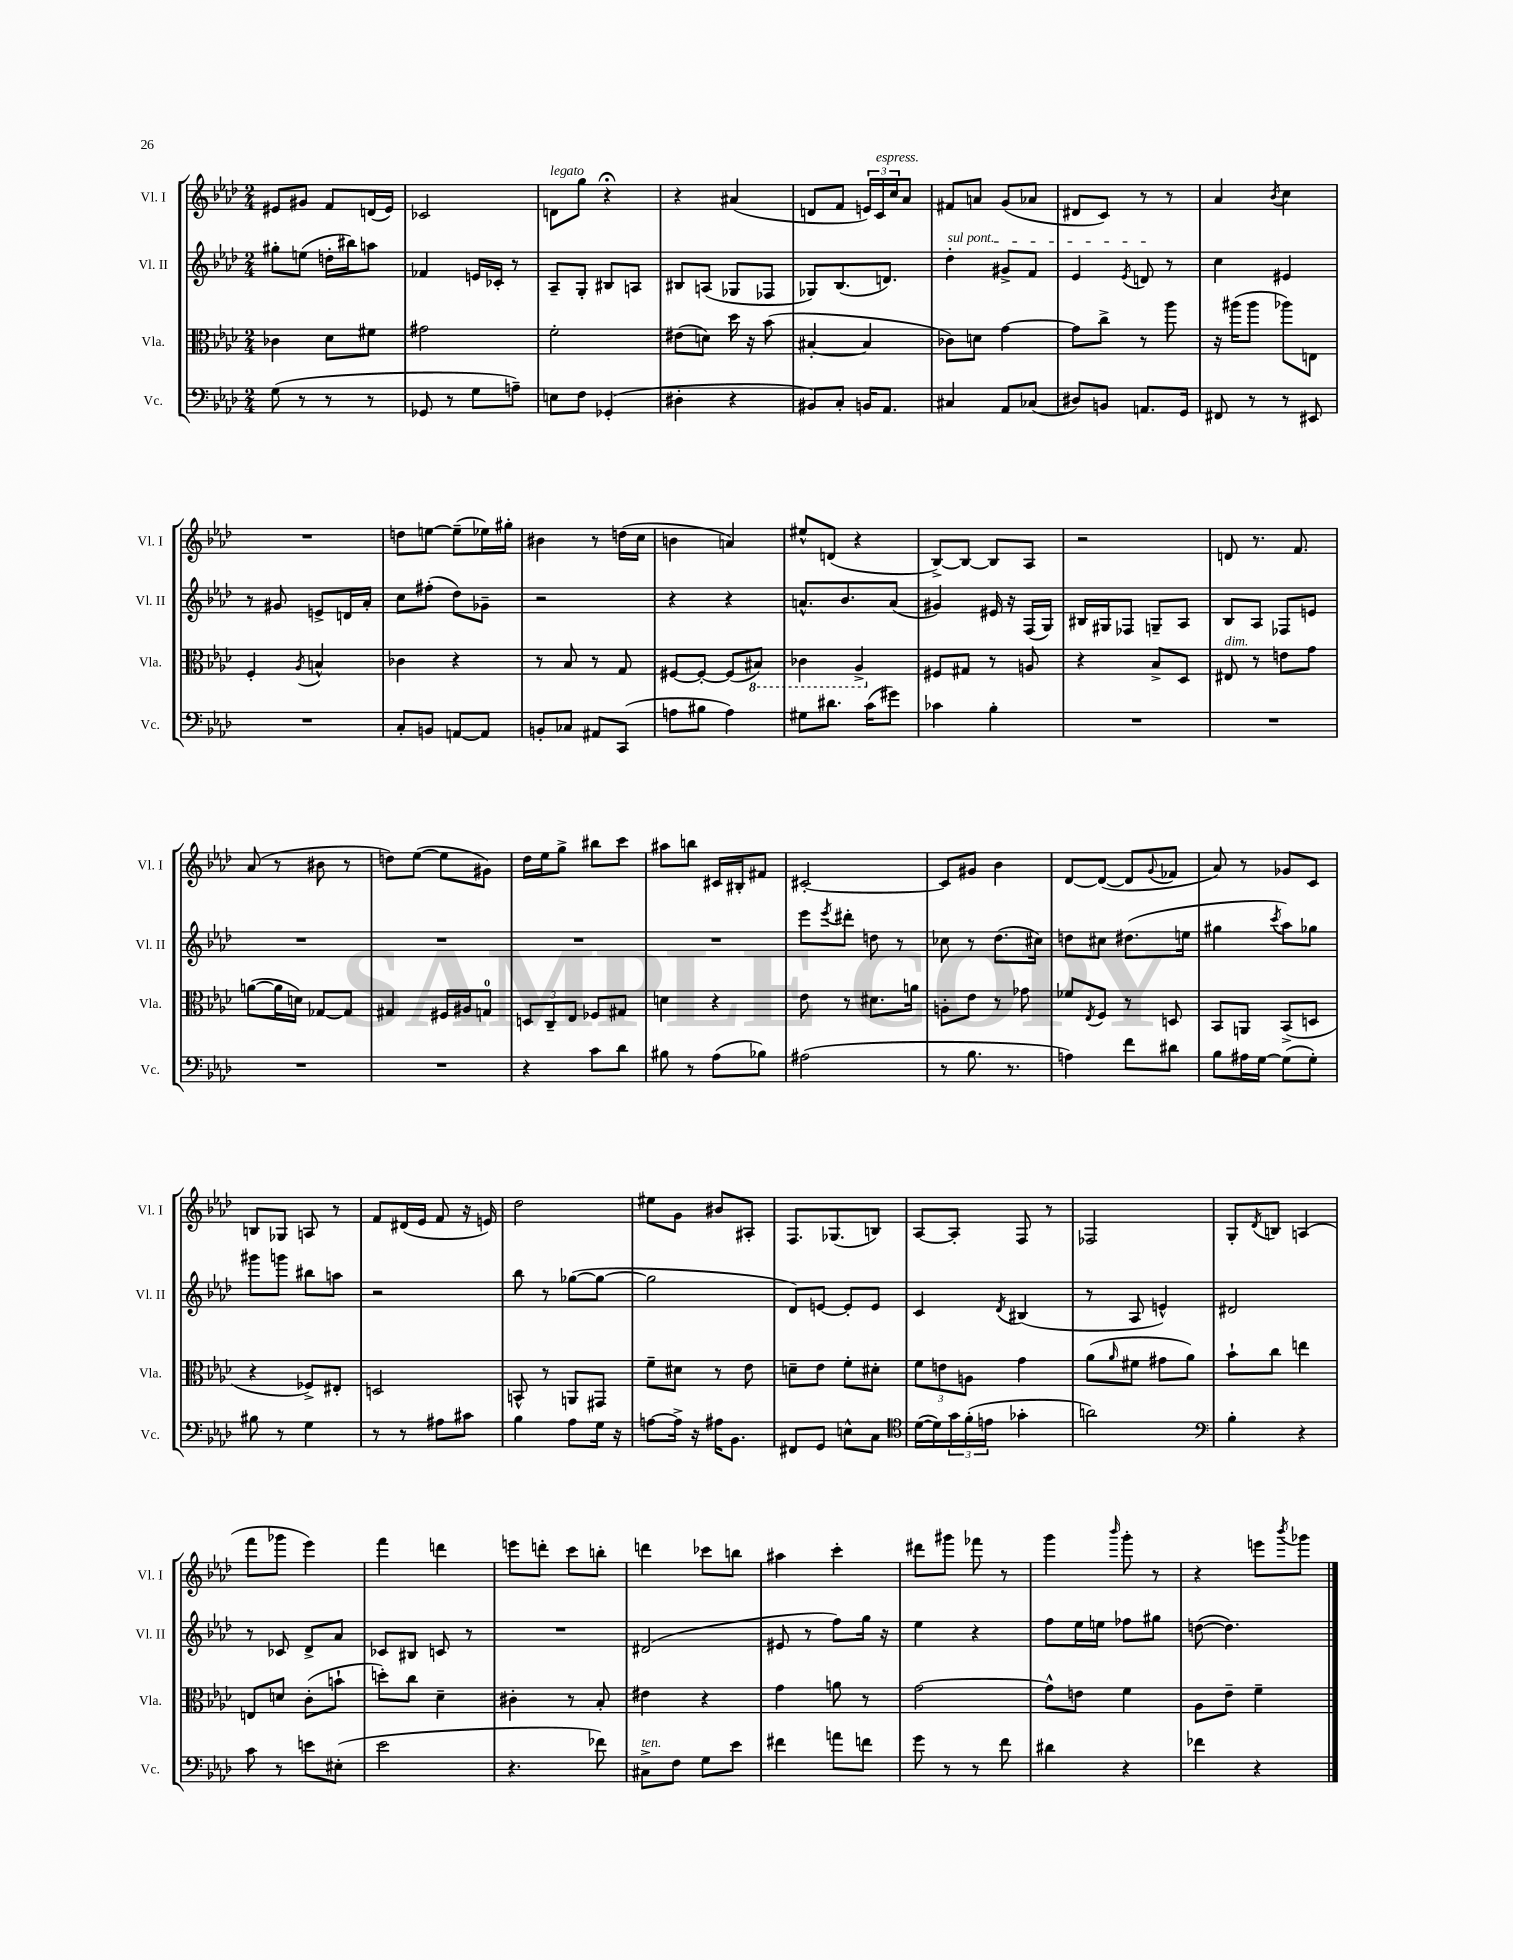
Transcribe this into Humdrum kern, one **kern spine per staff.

**kern	**kern	**kern	**kern
*part4	*part3	*part2	*part1
*staff4	*staff3	*staff2	*staff1
*I"Vc.	*I"Vla.	*I"Vl. II	*I"Vl. I
*I'Vc.	*I'Vla.	*I'Vl. II	*I'Vl. I
*clefF4	*clefC3	*clefG2	*clefG2
*k[b-e-a-d-]	*k[b-e-a-d-]	*k[b-e-a-d-]	*k[b-e-a-d-]
*M2/4	*M2/4	*M2/4	*M2/4
=1	=1	=1	=1
(8G\	4c-X\	8gg#X'\L	8e#X/L
8r	.	(8een\J	8g#X/J
8r	8d-\L	16ddn'\LL	8f/L
.	.	16bb#X\J)	.
8r	8f#X\J	8aan\J	(16dn/L
.	.	.	16e#/JJ)
=2	=2	=2	=2
8GG-X/	2g#X\	4f-X/	2c-X/
8r	.	.	.
8G\L	.	16en/LL	.
.	.	16c-X'/JJ	.
8An~\J)	.	8r	.
=3	=3	=3	=3
!	!	!	!LO:TX:a:i:t=legato
8En\L	2f'\	8A-~/L	8dn\L
8F\J	.	8G'/J	8gg\J
(4GG-X'/	.	8B#X/L	4r;<
.	.	8An/J	.
=4	=4	=4	=4
4D#X'\	(8e#X\L	8B#X/L	4r
.	8dn\J)	(8An/J	.
4r	16dd-\	8G-X/L	(4a#X/
.	16r	.	.
.	(8b-\	8F-X/J	.
=5	=5	=5	=5
8BB#X/L)	[4B#X'/	8G-X/L)	8dn/L
8C'/J	.	(8.B-/	8f/J
16BBn/KL	4B#/]	.	24en/LL)
!	!	!	!LO:TX:a:i:t=espress.
.	.	.	24c/
8.AA-/J	.	8.dn/J)	.
.	.	.	24cc/J
.	.	.	8a-/J
=6	=6	=6	=6
!	!	!LO:TX:a:i:t=sul pont.	!
4C#X/	8c-X\L)	4dd-'\	8f#X/L
.	8dn\J	.	8an/J
8AA-/L	[4g\	8g#X^/L	(8g/L
(8C-X/J	.	8f/J	8a-X/J
=7	=7	=7	=7
8D#X/L)	8g\L]	4e-/	8d#X/L
8BBn/J	8cc^\J	.	8c/J)
.	.	8qe-/	.
8.AAn/L	8r	8dn/	8r
.	8aa-\	8r	8r
16GG/Jk	.	.	.
=8	=8	=8	=8
8FF#X/	16r	4cc\	4a-/
.	(16aa#X\KL	.	.
8r	8aa#\J	.	.
.	.	.	8qb-/
8r	8aa-X\L)	4e#X/	4cc\
8EE#X/	8En\J	.	.
!!LO:LB:g=z
=9	=9	=9	=9
2r	4F'/	8r	2r
.	.	8g#X/	.
.	8qA-/	.	.
.	4Bn^^/	8en^/L	.
.	.	16dn/L	.
.	.	16a-'/JJ	.
=10	=10	=10	=10
8C'/L	4c-X\	8cc\L	8ddn\L
8BBn/J	.	(8ff#X'\J	[8een\J
[8AAn/L	4r	8dd-\L)	(8ee~\L]
8AA/J]	.	8g-X~\J	16ee-X\L)
.	.	.	16gg#X'\JJ
=11	=11	=11	=11
8BBn'/L	8r	2r	4b#X\
8C-X/J	8B-/	.	.
8AA#X/L	8r	.	8r
(8CC/J	8G/	.	(16ddn\LL
.	.	.	16cc\JJ
=12	=12	=12	=12
8An\L	[8F#X/L	4r	4bn\
8B#X\J	8F#'/J_	.	.
4A\)	(8F#/L]	4r	4an/)
*	*8ba	*	*
.	8BB#X/J)	.	.
=13	=13	=13	=13
8G#X\L	4C-X\	8.an^^/L	8ee#X^^/L
8.d#X\J	.	.	(8dn/J
.	.	8.b-/	.
.	4AA-^/	.	4r
(16c\KL	.	.	.
8g#X\J)	.	(8a/J	.
=14	=14	=14	=14
*	*X8ba	*	*
4c-X\	8F#X/L	4g#X/)	[8B-^/L)
.	8G#X/J	.	8B-/J_
4B-'\	8r	16e#X/	8B-/L]
.	.	16r	.
.	8An/	(16F/LL	8A-/J
.	.	16G/JJ)	.
=15	=15	=15	=15
2r	4r	16B#X/LL	2r
.	.	16G#X/J	.
.	.	8F-X/J	.
.	8B-^/L	8Gn~/L	.
.	8D-/J	8A-/J	.
=16	=16	=16	=16
!	!LO:TX:a:i:t=dim.	!	!
2r	8E#X/	8B-/L	8dn/
.	8r	8A-/J	8.r
.	8en\L	8F-X/L	.
.	.	.	8.f/
.	8g\J	8en/J	.
!!LO:LB:g=z
=17	=17	=17	=17
2r	([8an\L	2r	(8a-/
.	16a\L]	.	8r
.	16dn\JJ)	.	.
.	[8G-X/L	.	8b#X\
.	8G-/J]	.	8r
=18	=18	=18	=18
2r	4G#X/	2r	8ddn\L)
.	.	.	([8ee-\J
.	16F#X/LL	.	8ee-\L]
.	16A#X/J	.	.
.	8Gn/J	.	8g#X\J)
=19	=19	=19	=19
4r	12Dn/L	2r	16dd-\LL
.	.	.	16ee-\J
.	12C~/	.	.
.	.	.	8gg^\J
.	12E-/J	.	.
8c\L	8F-X/L	.	8bb#X\L
8d-\J	8G#X/J	.	8ccc\J
=20	=20	=20	=20
8B#X\	4dn\	2r	8aa#X\L
8r	.	.	8bbn\J
(8A-\L	4r	.	16c#X/LL
.	.	.	16B#X'/J
8B-X\J)	.	.	8f#X/J
=21	=21	=21	=21
(2A#X\	8e-\	8eee-\L	[2c#X'/
.	.	8qeee-/	.
.	8r	8ddd#X'\J	.
.	8.d#X\L	8ddn\	.
.	.	8r	.
.	16an\Jk	.	.
=22	=22	=22	=22
8r	8An'\L	8cc-X\	8c#/L]
8.B-\	8e-\J	8r	8g#X/J
.	8r	(8.dd-\L	4b-\
8.r	.	.	.
.	8g-X\	.	.
.	.	16cc#X\Jk)	.
=23	=23	=23	=23
4An\)	8f-X/L	8ddn\L	[8d-/L
.	8qE-/	.	.
.	8F/J	8cc#X\J	(8d-/J_
8f\L	8r	(8.dd#X\L	8d-/L]
.	.	.	8qqg/
8d#X\J	8Dn/	.	8f-X/J
.	.	16een\Jk	.
=24	=24	=24	=24
8B-\L	8BB-/L	4gg#X\	8a-/)
16A#X\L	8AAn/J	.	8r
[16G\JJ	.	.	.
.	.	8qccc/	.
(8G\L]	(8BB-^/L	8aa-\L)	8g-X/L
8G'\J)	8Dn/J	8gg-X\J	8c/J
!!LO:LB:g=z
=25	=25	=25	=25
8B#X\	4r	8ggg#X\L	8Bn/L
8r	.	8gggn\J	8G-X/J
4G\	8F-X^/L)	8bb#X\L	8An/
.	8E#X'/J	8aan\J	8r
=26	=26	=26	=26
8r	2Dn/	2r	8f/L
8r	.	.	(16d#X/L
.	.	.	16e-/JJ
8A#X\L	.	.	8f/
8c#X\J	.	.	16r
.	.	.	16en/)
=27	=27	=27	=27
4B-\	8BBn^^/	8bb-\	2dd-\
.	8r	8r	.
8A-\L	8AAn/L	([8gg-X\L	.
16G\Jk	8GG#X/J	8gg-\J_	.
16r	.	.	.
=28	=28	=28	=28
[8An\L	8f~\L	2gg-\]	8ee#X\L
16A^\Jk]	8d#X\J	.	8g\J
16r	.	.	.
16A#X\KL	8r	.	8b#X/L
8.BB-\J	.	.	.
.	8e-\	.	8A#X'/J
=29	=29	=29	=29
8FF#X/L	8dn~\L	8d-/L)	8.F/L
8GG/J	8e-\J	[8en/J	.
.	.	.	(8.G-X/
8En^^\L	8f'\L	8e'/L]	.
8C\J	8d#X'\J	8e/J	8Bn/J)
=30	=30	=30	=30
*clefC4	*	*	*
([16d-\LL	12f\L	4c/	[8A-/L
16d-\])	.	.	.
.	12en\	.	.
24g\	.	.	8A-'/J]
(24f'\	12An\J	.	.
24en\JJ	.	.	.
.	.	8qd-/	.
4g-X'\	4g\	(4B#X/	8F/
.	.	.	8r
=31	=31	=31	=31
2an\)	(8a-\L	8r	2F-X/
.	16qqa-/	.	.
.	8f#X\J	8A-/	.
.	8g#X\L	4en^^/)	.
.	8a-\J)	.	.
=32	=32	=32	=32
*clefF4	*	*	*
4B-'\	8b-`\L	2d#X/	8G'/L
.	.	.	8qd-/
.	8cc\J	.	8Bn/J
4r	4een\	.	(4An/
!!LO:LB:g=z
=33	=33	=33	=33
8c\	8En/L	8r	8fff\L
8r	8dn/J	8c-X/	8ggg-X\J
8en\L	(8c'\L	8d-^/L	4eee-\)
(8E#X'\J	8bn`\J	8a-/J	.
=34	=34	=34	=34
2e-\	8ddn'\L)	8c-X/L	4fff\
.	8cc\J	8B#X/J	.
.	4d-~\	8cn/	4dddn\
.	.	8r	.
=35	=35	=35	=35
4.r	4c#X'\	2r	8eeen\L
.	.	.	8dddn'\J
.	8r	.	8ccc\L
8f-X\)	8B-'/	.	8bbn'\J
=36	=36	=36	=36
!LO:TX:a:i:t=ten.	!	!	!
8C#X^\L	4e#X\	(2d#X/	4dddn\
8F\J	.	.	.
8G\L	4r	.	8ccc-X\L
8e-\J	.	.	8bbn\J
=37	=37	=37	=37
4f#X\	4g\	8e#X/	4aa#X\
.	.	8r	.
8an\L	8an\	8ff\L)	4ccc'\
8fn\J	8r	16gg\Jk	.
.	.	16r	.
=38	=38	=38	=38
8g\	[2g\	4ee-\	8ddd#X\L
8r	.	.	8ggg#X\J
8r	.	4r	8fff-X\
8f\	.	.	8r
=39	=39	=39	=39
4d#X\	8g^^\L]	8ff\L	4ggg\
.	8en\J	16ee-\L	.
.	.	16een\JJ	.
.	.	.	16qqbbb-/
4r	4f\	8ff-X\L	8ggg'\
.	.	8gg#X\J	8r
=40	=40	=40	=40
4f-X\	8A-\L	([8ddn\	4r
.	8e-~\J	4.dd\])	.
4r	4f~\	.	8eeen\L
.	.	.	8qbbb-/
.	.	.	8ggg-X\J
==	==	==	==
*-	*-	*-	*-
